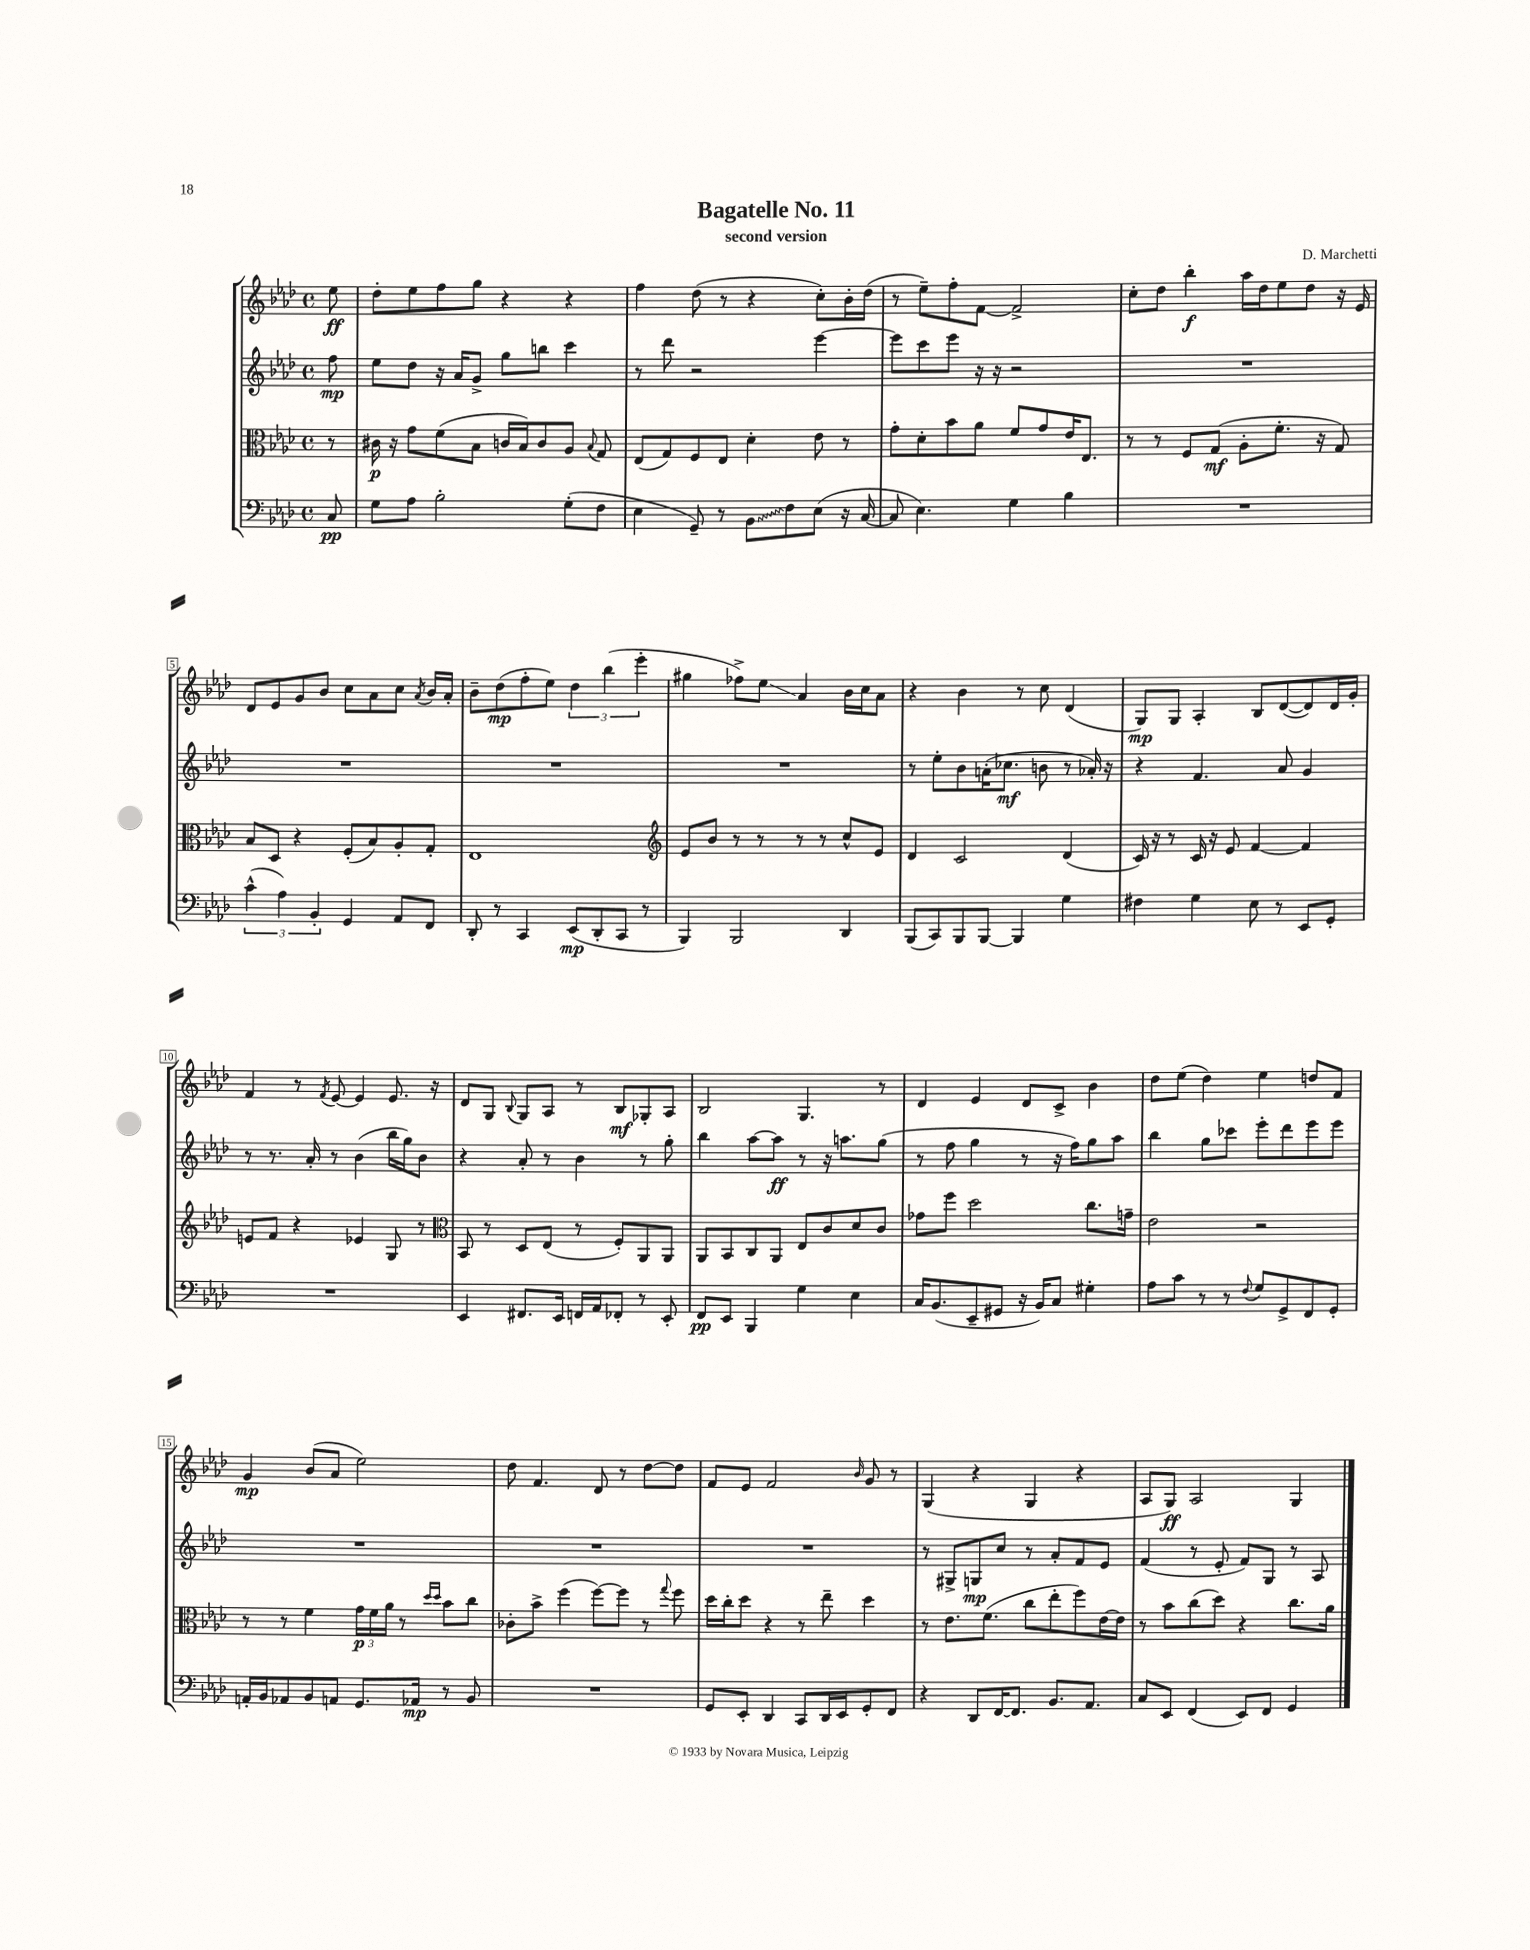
\header { title = "Bagatelle No. 11" composer = "D. Marchetti" subtitle = "second version" }
<<
\new StaffGroup <<
\new Staff = "s0" {
    \clef treble \key aes \major \defaultTimeSignature \time 4/4 \partial 8
    \autoBeamOff ees''8\ff |
    des''8[-. ees''8 f''8 g''8] r4 r4 |
    f''4 des''8( r8 r4 c''8[-.) bes'16-. des''16]( |
    r8 ees''8[--) f''8-. f'8]~ f'2-> |
    c''8[-. des''8] bes''4-.\f aes''16[ des''16 ees''8 des''8] r16 ees'16 |
    des'8[ ees'8 g'8 bes'8] c''8[ aes'8 c''8] \acciaccatura { aes'8 } bes'16[ aes'16]-. |
    bes'8[-- des''8\mp( f''8-. ees''8]) \tuplet 3/2 { des''4 bes''4( ees'''4-. } |
    gis''4 fes''8[->) ees''8]\glissando aes'4 bes'16[ c''16 aes'8] |
    r4 bes'4 r8 c''8 des'4( |
    g8[\mp) g8] aes4-. bes8[ des'8~( des'8) des'16 g'16]-. |
    f'4 r8 \acciaccatura { f'8 } ees'8~ ees'4 ees'8. r16 |
    des'8[ g8] \appoggiatura { bes8 } g8[ aes8] r8 bes8[\mf ges8-. aes8] |
    bes2 g4. r8 |
    des'4 ees'4 des'8[ c'8]-> bes'4 |
    des''8[ ees''8]( des''4) ees''4 d''8[ f'8] |
    g'4\mp bes'8[( aes'8] ees''2) |
    des''8 f'4. des'8 r8 des''8[~ des''8] |
    f'8[ ees'8] f'2 \grace { bes'16 } g'8 r8 |
    g4( r4 g4 r4 |
    aes8[ g8]\ff) aes2 g4 \bar "|." |
}
\new Staff = "s1" {
    \clef treble \key aes \major \defaultTimeSignature \time 4/4 \partial 8
    \autoBeamOff f''8\mp |
    ees''8[ des''8] r16 aes'16[ g'8]-> g''8[ b''8] c'''4 |
    r8 des'''8 r2 ees'''4~ |
    ees'''8[ c'''8 ees'''8] r16 r16 r2 |
    R1 |
    R1 |
    R1 |
    R1 |
    r8 ees''8[-. bes'8 a'16-.( ces''8.]\mf b'8 r8 aes'16-.) r16 |
    r4 f'4. aes'8 g'4 |
    r8 r8. aes'16-. r8 bes'4( bes''16[ g''16) bes'8] |
    r4 aes'8-. r8 bes'4 r8 g''8-. |
    bes''4 aes''8[~ aes''8]\ff r8 r16 a''8.[ g''8]( |
    r8 f''8 g''4 r8 r16 f''16[) g''8 aes''8] |
    bes''4 g''8[ ces'''8] ees'''8[-. des'''8 ees'''8 ees'''8] |
    R1 |
    R1 |
    R1 |
    r8 gis8[-> g8\mp c''8] r8 aes'8[-. f'8 ees'8] |
    f'4( r8 ees'8-. f'8[) g8] r8 aes8 \bar "|." |
}
\new Staff = "s2" {
    \clef alto \key aes \major \defaultTimeSignature \time 4/4 \partial 8
    \autoBeamOff r8 |
    cis'16\p r16 g'8[ f'8( bes8] c'16[ bes16) c'8 aes8] \appoggiatura { bes8 } g8 |
    ees8[( g8) f8 ees8] des'4-. ees'8 r8 |
    g'8[-. des'8-. bes'8 aes'8] f'8[ g'8 ees'16 ees8.] |
    r8 r8 f8[ g8]\mf( aes8[-. f'8.]-. r16 g8) |
    bes8[ des8] r4 f8[-.( bes8) aes8-. g8]-. |
    ees1 |
    \clef treble ees'8[ bes'8] r8 r8 r8 r8 c''8[-^ ees'8] |
    des'4 c'2 des'4( |
    c'16) r16 r8 c'16 r16 ees'8 f'4~ f'4 |
    e'8[ f'8] r4 ees'4 g8 r8 |
    \clef alto bes,8 r8 des8[ ees8]( r8 f8[-.) aes,8 aes,8] |
    aes,8[ bes,8 c8 aes,8] ees8[ c'8 des'8 c'8] |
    ges'8[ f''8] des''2 c''8.[ g'16]-- |
    ees'2 r2 |
    r8 r8 f'4 \tuplet 3/2 { g'16[\p f'16 aes'16] } r8 \grace { des''16[ des''16] } bes'8[ c''8] |
    ces'8[-. bes'8]-> f''4( f''8[~) f''8] r8 \appoggiatura { g''8 } f''8 |
    des''16[ c''16-. des''8] r4 r8 ees''8-- des''4 |
    r8 ees'8.[ f'8.]( c''8[ ees''8-. f''8) ees'16~ ees'16] |
    r8 bes'8[ c''8( des''8]) r4 c''8.[ aes'16] \bar "|." |
}
\new Staff = "s3" {
    \clef bass \key aes \major \defaultTimeSignature \time 4/4 \partial 8
    \autoBeamOff c8\pp |
    g8[ aes8] bes2-. g8[-.( f8] |
    ees4 g,8--) r8 \once \override Glissando.style = #'zigzag bes,8[\glissando f8 ees8]( r16 c16~ |
    c8 ees4.) g4 bes4 |
    R1 |
    \tuplet 3/2 { c'4-^( aes4) bes,4-. } g,4 aes,8[ f,8] |
    des,8-. r8 c,4 ees,8[\mp( des,8-. c,8] r8 |
    bes,,4) bes,,2 des,4 |
    bes,,8[( c,8) bes,,8 bes,,8]~ bes,,4 g4 |
    fis4 g4 ees8 r8 ees,8[ g,8]-. |
    R1 |
    ees,4 fis,8.[ ees,16] f,16[ aes,16 fes,8]-. r8 ees,8-. |
    f,8[\pp ees,8] bes,,4 g4 ees4 |
    c16[ bes,8.( ees,8-- gis,8] r16 bes,16[) c8] gis4-. |
    aes8[ c'8] r8 r8 \appoggiatura { f8 } g8[ g,8-> f,8 g,8]-. |
    a,16[-. bes,16 aes,8 bes,8 a,8] g,8.[ aes,16]\mp r8 bes,8 |
    R1 |
    g,8[ ees,8]-. des,4 c,8[ des,16 ees,16 g,8-. f,8] |
    r4 des,8[ f,16~ f,8.] bes,8.[ aes,8.] |
    c8[ ees,8] f,4( ees,8[) f,8] g,4 \bar "|." |
}
>>
>>
\layout { \context { \Score \override BarNumber.stencil = #(make-stencil-boxer 0.1 0.3 ly:text-interface::print) } }
